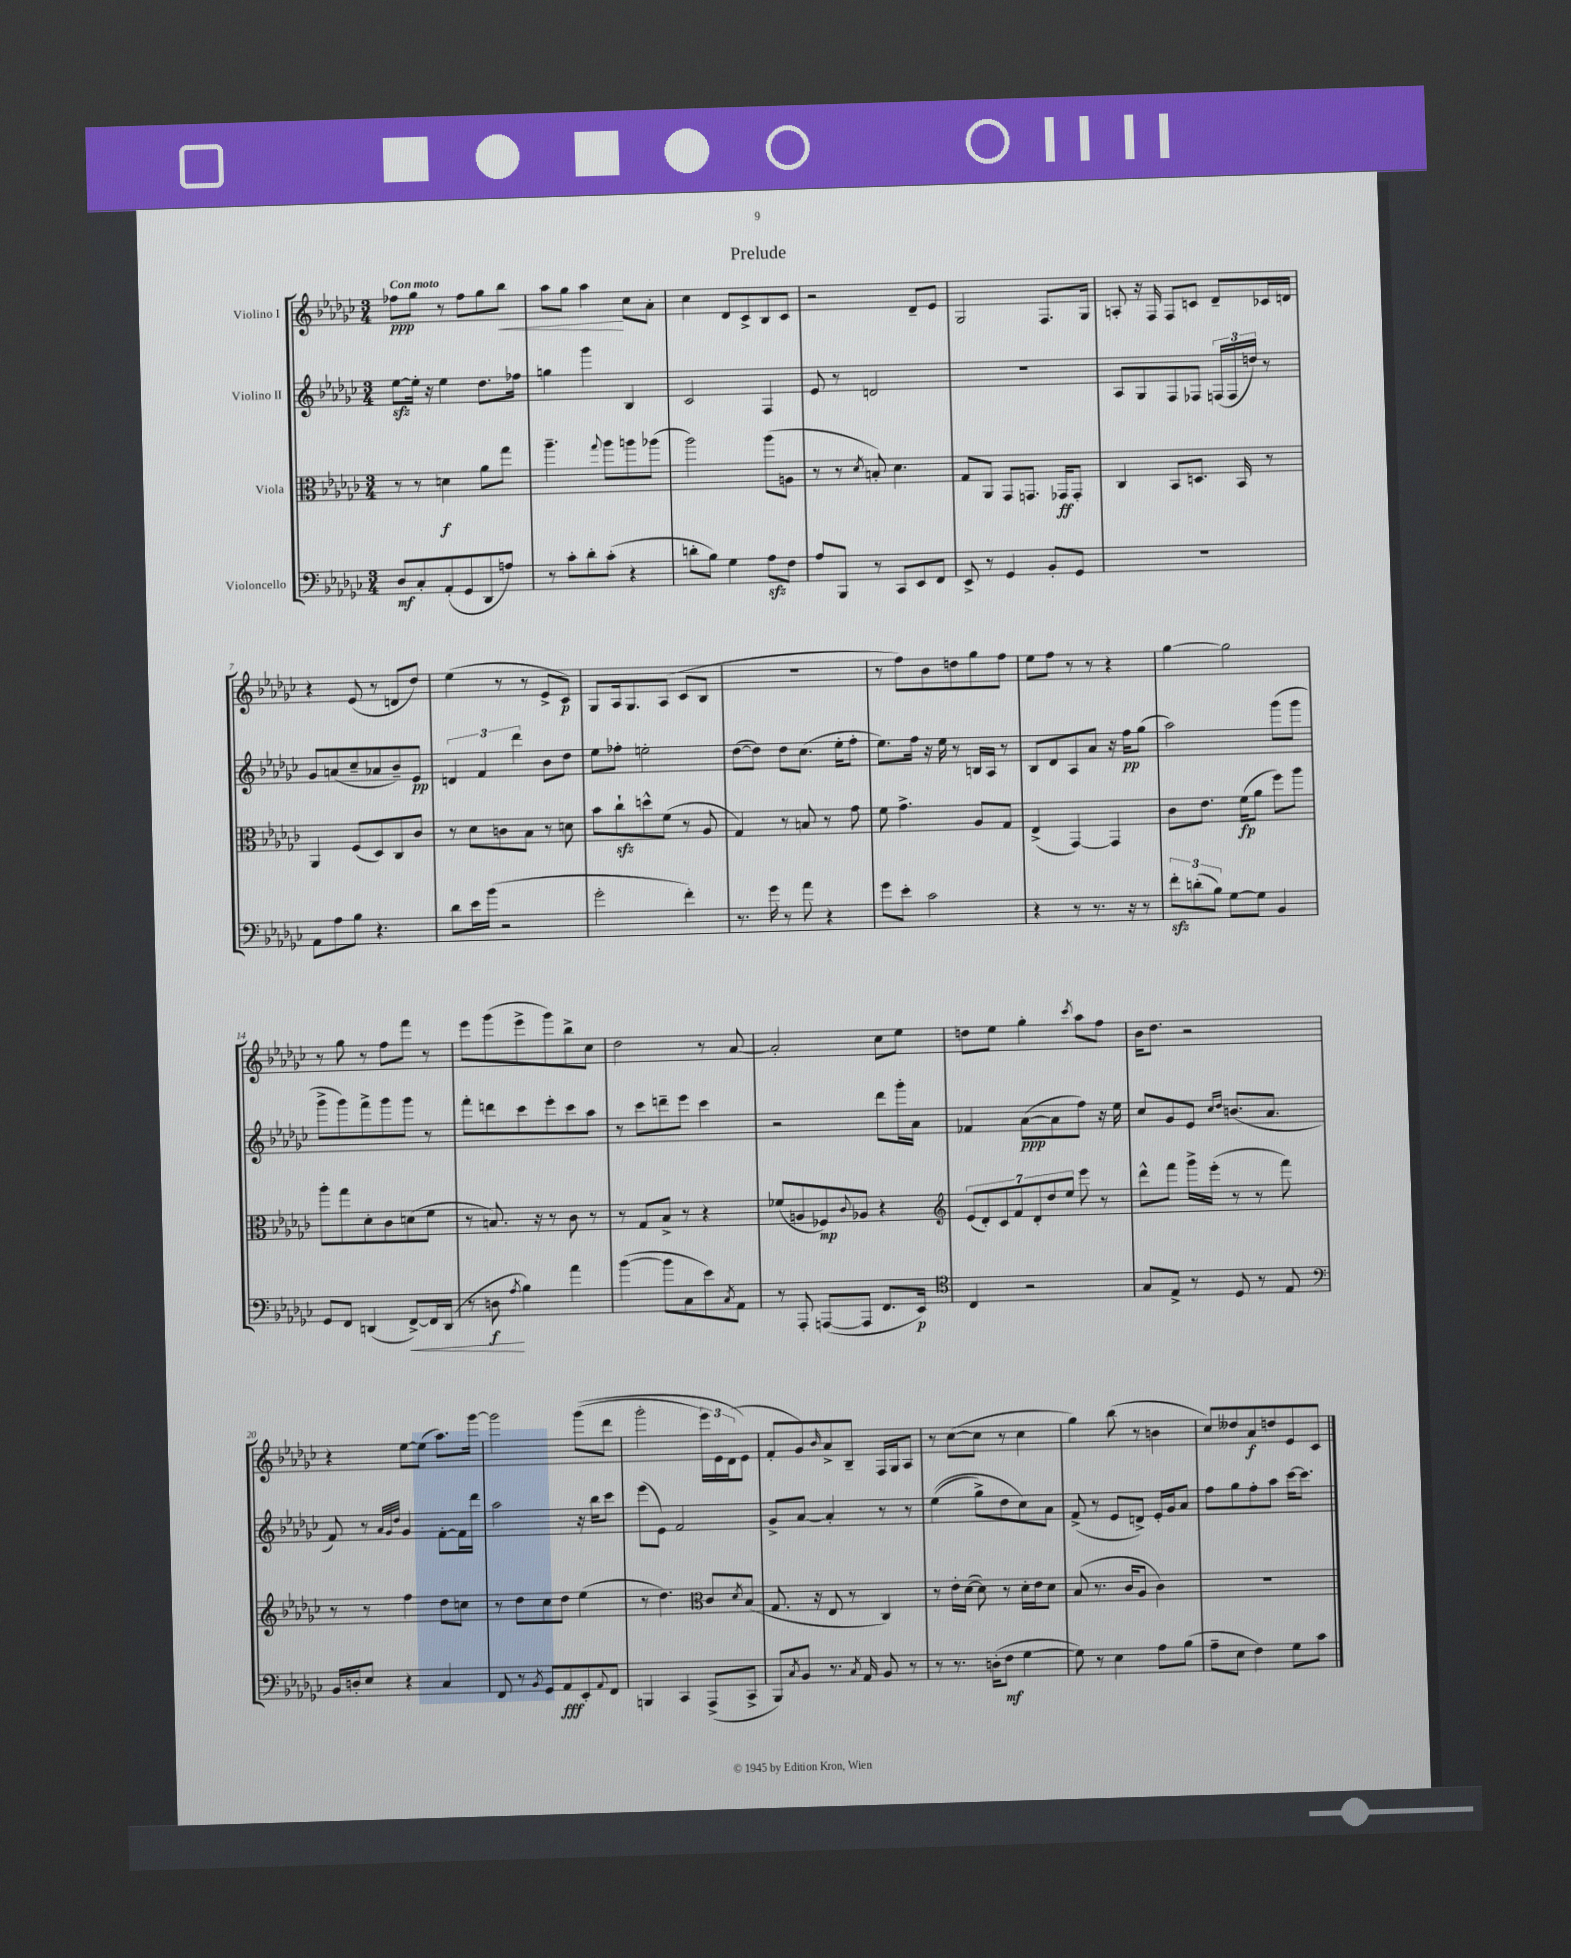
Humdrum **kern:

**kern	**dynam	**kern	**dynam	**kern	**dynam	**kern	**dynam
*part4	*part4	*part3	*part3	*part2	*part2	*part1	*part1
*staff4	*staff4	*staff3	*staff3	*staff2	*staff2	*staff1	*staff1
*I"Violoncello	*	*I"Viola	*	*I"Violino II	*	*I"Violino I	*
*clefF4	*	*clefC3	*	*clefG2	*	*clefG2	*
*k[b-e-a-d-g-c-]	*	*k[b-e-a-d-g-c-]	*	*k[b-e-a-d-g-c-]	*	*k[b-e-a-d-g-c-]	*
*M3/4	*	*M3/4	*	*M3/4	*	*M3/4	*
=1	=1	=1	=1	=1	=1	=1	=1
!	!	!	!	!	!	!LO:TX:a:B:t=Con moto	!
8D-/L	mf	8r	.	[8ee-zz\L	.	8ff-X\L	ppp
8C-'/	.	8r	.	16ee-'\Jk]	.	8gg-\J	.
.	.	.	.	16r	.	.	.
(8AA-'/	.	4dn\	f	4ee-\	.	8r	.
8GG-/	.	.	.	.	.	8ff-\L	.
8DD-/	.	8a-\L	.	8.dd-\L	.	8gg-\	.
!	!	!	!	!	!	!	!LO:HP:b
8An/J)	.	8gg-\J	.	.	.	8bb-\J	<
.	.	.	.	16ff-X\Jk	.	.	.
=2	=2	=2	=2	=2	=2	=2	=2
8r	.	4.aa-~\	.	4ggn\	.	8aa-\L	.
8c-'\L	.	.	.	.	.	8gg-\J	.
8d-'\	.	.	.	4ggg-\	.	4aa-\	.
.	.	8qqgg-/	.	.	.	.	.
(8c-'\J	.	8aa-\L	.	.	.	.	.
4r	.	8aan\	.	4B-/	.	8cc-\L	[
.	.	(8aa-X\J	.	.	.	8a-'\J	.
=3	=3	=3	=3	=3	=3	=3	=3
8dn'\L	.	2aa-\)	.	2c-/	.	4cc-\	.
8B-\J)	.	.	.	.	.	.	.
4G-\	.	.	.	.	.	8d-/L	.
.	.	.	.	.	.	8c-^/	.
8A-zz\L	.	(8aa-\L	.	4F/	.	8B-/	.
8F\J	.	8An\J	.	.	.	8c-/J	.
=4	=4	=4	=4	=4	=4	=4	=4
8A-/L	.	8r	.	8e-/	.	2r	.
8BBB-/J	.	8r	.	8r	.	.	.
.	.	8qd-/	.	.	.	.	.
8r	.	8Bn'/)	.	2dn/	.	.	.
8CC-/L	.	4.d-\	.	.	.	.	.
8EE-/	.	.	.	.	.	8d-~/L	.
8FF/J	.	.	.	.	.	8e-/J	.
=5	=5	=5	=5	=5	=5	=5	=5
8EE-^/	.	8G-/L	.	2.r	.	2G-/	.
8r	.	8AA-/J	.	.	.	.	.
4GG-/	.	8GG-/L	.	.	.	.	.
.	.	8.GGn/J	.	.	.	.	.
8BB-'/L	.	.	.	.	.	8.F/L	.
.	.	16GG-X/KL	ff	.	.	.	.
8GG-/J	.	8GG-'/J	.	.	.	.	.
.	.	.	.	.	.	16G-/Jk	.
=6	=6	=6	=6	=6	=6	=6	=6
2.r	.	4C-/	.	8A-/L	.	8An'/	.
.	.	.	.	8G-/	.	16r	.
.	.	.	.	.	.	16F/	.
.	.	8BB-/L	.	8F/	.	8F/L	.
.	.	8.Dn/J	.	8F-X/J	.	8cn/J	.
.	.	.	.	(24Fn/LL	.	8d-~/L	.
.	.	.	.	24F/	.	.	.
.	.	16BB-/	.	.	.	.	.
.	.	.	.	24ddn/JJ)	.	.	.
.	.	8r	.	8r	.	16c-X/L	.
.	.	.	.	.	.	16dn/JJ	.
!!LO:LB:g=z
=7	=7	=7	=7	=7	=7	=7	=7
8AA-\L	.	4AA-/	.	8g-/L	.	4r	.
8A-\	.	.	.	(8an/	.	.	.
8B-\J	.	(8F/L	.	8cc-~/	.	(8e-/	.
4.r	.	8D-/)	.	8a-X/	.	8r	.
.	.	8C-/	.	8b-~/)	.	8dn/L	.
.	.	8c-/J	.	8e-/J	pp	8dd-/J)	.
=8	=8	=8	=8	=8	=8	=8	=8
8d-\L	.	8r	.	6dn/	.	(4ee-\	.
16e-\L	.	8d-\L	.	.	.	.	.
.	.	.	.	6f/	.	.	.
(16b-\JJ	.	.	.	.	.	.	.
2r	.	8cn\	.	.	.	8r	.
.	.	.	.	6ddd-\	.	.	.
.	.	8B-\J	.	.	.	8r	.
.	.	8r	.	8b-\L	.	8e-^/L	.
.	.	8dn\	.	8dd-\J	.	8c-/J)	p
=9	=9	=9	=9	=9	=9	=9	=9
2g-'\	.	8b-\L	.	8ee-\L	.	8G-/L	.
.	.	8cc-zz`\	.	8ff-X'\J	.	16A-/k	.
.	.	.	.	.	.	8.G-/	.
.	.	8ddn^^\	.	2een'\	.	.	.
.	.	(8f\J	.	.	.	(8A-/J	.
4f'\)	.	8r	.	.	.	8c-/L	.
.	.	8A-/	.	.	.	8B-/J	.
=10	=10	=10	=10	=10	=10	=10	=10
8.r	.	4G-/)	.	([8dd-\L	.	2.r	.
.	.	.	.	8dd-\J])	.	.	.
16g-\	.	.	.	.	.	.	.
8r	.	8r	.	8dd-\L	.	.	.
8a-\	.	8Bn/	.	(8.cc-\J	.	.	.
4r	.	8r	.	.	.	.	.
.	.	.	.	16ee-'\KL	.	.	.
.	.	8g-\	.	8ff'\J	.	.	.
=11	=11	=11	=11	=11	=11	=11	=11
8g-\L	.	8f\	.	8.ee-\L)	.	8r	.
8e-'\J	.	4.g-^\	.	.	.	8ff\L)	.
.	.	.	.	16ff\Jk	.	.	.
2c-\	.	.	.	16r	.	8b-\	.
.	.	.	.	16ee-\	.	.	.
.	.	.	.	8r	.	8ddn\	.
.	.	8A-/L	.	16Bn/LL	.	8gg-\	.
.	.	.	.	16A-/JJ	.	.	.
.	.	8G-/J	.	8r	.	8ff\J	.
=12	=12	=12	=12	=12	=12	=12	=12
4r	.	(4E-^/	.	8B-/L	.	8ee-\L	.
.	.	.	.	8d-/	.	8ff\J	.
8r	.	[4GG-/)	.	8A-/	.	8r	.
8.r	.	.	.	8a-/J	.	8r	.
.	.	4GG-/]	.	16r	.	4r	.
16r	.	.	.	16ff\KL	pp	.	.
8r	.	.	.	(8gg-\J	.	.	.
=13	=13	=13	=13	=13	=13	=13	=13
12fzz'\L	.	8c-\L	.	2aa-\)	.	[4gg-\	.
(12dn'\	.	.	.	.	.	.	.
.	.	8.e-\J	.	.	.	.	.
12B-\J)	.	.	.	.	.	.	.
[8G-\L	.	.	.	.	.	2gg-\]	.
.	.	(16f\KL	fp	.	.	.	.
8G-\J]	.	8a-\J	.	.	.	.	.
4BB-/	.	8ff\L)	.	(8ggg-\L	.	.	.
.	.	8aa-\J	.	8ggg-\J	.	.	.
!!LO:LB:g=z
=14	=14	=14	=14	=14	=14	=14	=14
8GG-/L	.	8aa-'\L	.	8ggg-^\L	.	8r	.
8FF/J	.	8gg-\	.	8ggg-\)	.	8gg-\	.
(4DDn/	.	8d-'\	.	8fff^\	.	8r	.
.	.	8c-\	.	8ggg-\	.	8ff\L	.
!	!LO:HP:b	!	!	!	!	!	!
[8FF^/L)	<	(8dn\	.	8ggg-\J	.	8fff\J	.
16FF/L]	.	8f\J	.	8r	.	8r	.
(16DD/JJ	.	.	.	.	.	.	.
=15	=15	=15	=15	=15	=15	=15	=15
8r	.	8r	.	8fff'\L	.	8eee-\L	.
8Dn\	f	8.Bn/)	.	8dddn\	.	(8ggg-\	.
8qA-/	.	.	.	.	.	.	.
4B-\)	[	.	.	8ccc-\	.	8eee-^\	.
.	.	16r	.	.	.	.	.
.	.	8r	.	8eee-'\	.	8ggg-\)	.
4a-\	.	8c-\	.	8ccc-\	.	8bb-^\	.
.	.	8r	.	8aa-\J	.	8cc-\J	.
=16	=16	=16	=16	=16	=16	=16	=16
([4b-\	.	8r	.	8r	.	2dd-\	.
.	.	8G-/L	.	8ccc-\L	.	.	.
8b-\L]	.	8B-^/J	.	8dddn~\	.	.	.
8C-\	.	8r	.	8eee-\J	.	.	.
8e-\)	.	4r	.	4ccc-\	.	8r	.
8qC-/	.	.	.	.	.	.	.
8AA-\J	.	.	.	.	.	[8a-/	.
=17	=17	=17	=17	=17	=17	=17	=17
8r	.	(8f-X/L	.	2r	.	2a-'/]	.
8AAA-'/	.	8An/	.	.	.	.	.
([8AAAn/L	.	8F-X/)	mp	.	.	.	.
.	.	8qqc-/	.	.	.	.	.
8AAA/J]	.	8A-X/J	.	.	.	.	.
8.FF/L	.	4r	.	8ddd-\L	.	8cc-\L	.
.	.	.	.	16ggg-'\L	.	8ee-\J	.
16EE-/Jk)	p	.	.	16a-\JJ	.	.	.
=18	=18	=18	=18	=18	=18	=18	=18
*clefC4	*	*clefG2	*	*	*	*	*
4C-/	.	(14e-/L	.	4f-X/	.	8ddn\L	.
.	.	14d-'/)	.	.	.	.	.
.	.	.	.	.	.	8ee-\J	.
.	.	14c-/	.	.	.	.	.
.	.	14f/	.	.	.	.	.
2r	.	.	.	([8a-\L	ppp	4gg-'\	.
.	.	14d-'/	.	.	.	.	.
.	.	14dd-/	.	.	.	.	.
.	.	.	.	8a-\]	.	.	.
.	.	14ee-/J	.	.	.	.	.
.	.	.	.	.	.	8qccc-/	.
.	.	8eee-\	.	8ff\J)	.	8aa-\L	.
.	.	8r	.	16r	.	8ff\J	.
.	.	.	.	16ee-\	.	.	.
=19	=19	=19	=19	=19	=19	=19	=19
8G-/L	.	8ddd-^^\L	.	8cc-/L	.	16b-\KL	.
.	.	.	.	.	.	8.dd-\J	.
8E-^/J	.	8fff\J	.	8g-/	.	.	.
8r	.	16ggg-^\LL	.	8e-/J	.	2r	.
.	.	(16eee-'\JJ	.	.	.	.	.
.	.	.	.	16qqcc-/LL	.	.	.
.	.	.	.	16qqdd-/JJ	.	.	.
8D-/	.	8r	.	(8.bn/L	.	.	.
8r	.	8r	.	.	.	.	.
.	.	.	.	8.a-/J	.	.	.
8E-/	.	8fff\)	.	.	.	.	.
!!LO:LB:g=z
=20	=20	=20	=20	=20	=20	=20	=20
*clefF4	*	*	*	*	*	*	*
16BB-/LL	.	8r	.	8f/)	.	4r	.
16Dn'/J	.	.	.	.	.	.	.
8E-/J	.	8r	.	8r	.	.	.
.	.	.	.	32qqa-/LLL	.	.	.
.	.	.	.	32qqg-/	.	.	.
.	.	.	.	32qqdd-/JJJ	.	.	.
4r	.	4ff\	.	4g-/	.	[8ee-\L	.
.	.	.	.	.	.	(8ee-\J]	.
4C-/	.	8dd-\L	.	[8f'\L	.	8.aa-\L)	.
.	.	8ccn\J	.	16f\L]	.	.	.
.	.	.	.	16ddd-\JJ	.	[16ggg-\Jk	.
=21	=21	=21	=21	=21	=21	=21	=21
8FF/	.	8r	.	2aa-\	.	2ggg-\]	.
8r	.	8dd-\L	.	.	.	.	.
8qBB-/	.	.	.	.	.	.	.
8GG-/L	.	8cc-\	.	.	.	.	.
8AA-/	fff	8dd-\J	.	.	.	.	.
8EE-'/	.	(4ee-\	.	16r	.	((8ggg-\L	.
.	.	.	.	16bb-\KL	.	.	.
8qqAA-/	.	.	.	.	.	.	.
8FF/J	.	.	.	8ccc-\J	.	8ddd-\J	.
=22	=22	=22	=22	=22	=22	=22	=22
4BBBn/	.	8r	.	(8eee-\L	.	2ggg-'\	.
.	.	4.dd-\)	.	8e-\J)	.	.	.
4CC-/	.	.	.	2f/	.	.	.
*	*	*clefC3	*	*	*	*	*
(8AAA-^/L	.	8c-/L	.	.	.	24eee-\LL)	.
.	.	.	.	.	.	24e-\	.
.	.	.	.	.	.	(24d-\J	.
.	.	8qd-/	.	.	.	.	.
8CC-^/J	.	(8B-/J	.	.	.	8e-\J)	.
=23	=23	=23	=23	=23	=23	=23	=23
8BBB-/L)	.	8.G-/	.	8g-^/L	.	8f'/L	.
8qC-/	.	.	.	.	.	.	.
8BB-/J	.	.	.	[8a-/J	.	8g-/)	.
.	.	16r	.	.	.	.	.
.	.	.	.	.	.	16qqb-/	.
8.r	.	8E-/	.	4a-'/]	.	8a-^/	.
.	.	8r	.	.	.	8B-~/J	.
8qC-/	.	.	.	.	.	.	.
16AA-/	.	.	.	.	.	.	.
8BB-/	.	4C-/)	.	8r	.	16F/LL	.
.	.	.	.	.	.	16G-/J	.
8r	.	.	.	8r	.	8A-/J	.
=24	=24	=24	=24	=24	=24	=24	=24
8r	.	8r	.	((4ee-\	.	8r	.
8.r	.	16e-'\LL	.	.	.	([8cc-\L	.
.	.	([16d-\JJ	.	.	.	.	.
.	.	8d-\])	.	8gg-^\L)	.	8cc-\J]	.
(16Dn'\KL	.	.	.	.	.	.	.
8F\J	mf	8r	.	8dd-\	.	8r	.
[4G-\	.	16d-'\LL	.	8cc-\)	.	4cc-\	.
.	.	16e-\J	.	.	.	.	.
.	.	8d-\J	.	8a-\J	.	.	.
=25	=25	=25	=25	=25	=25	=25	=25
8G-\])	.	(8B-/	.	(8f^/	.	4gg-\)	.
8r	.	8.r	.	8r	.	.	.
4E-\	.	.	.	8e-/L	.	(8bb-\	.
.	.	16c-/KL	.	.	.	.	.
.	.	8A-/J	.	8dn^/J)	.	8r	.
8A-\L	.	4c-\)	.	16e-'/LL	.	4bn\	.
.	.	.	.	16g-/J	.	.	.
(8B-\J	.	.	.	8a-/J	.	.	.
=26	=26	=26	=26	=26	=26	=26	=26
8A-~\L	.	2.r	.	8ff\L	.	8cc-/L)	.
8E-\J	.	.	.	8gg-\	.	8dd--X/	.
4F\)	.	.	.	8ff'\	.	8a-/	f
.	.	.	.	8aa-\J	.	8ddn/	.
8G-\L	.	.	.	[16ccc-\KL	.	8e-/	.
.	.	.	.	8.ccc-\J]	.	.	.
8c-\J	.	.	.	.	.	8c-/J	.
==	==	==	==	==	==	==	==
*-	*-	*-	*-	*-	*-	*-	*-
